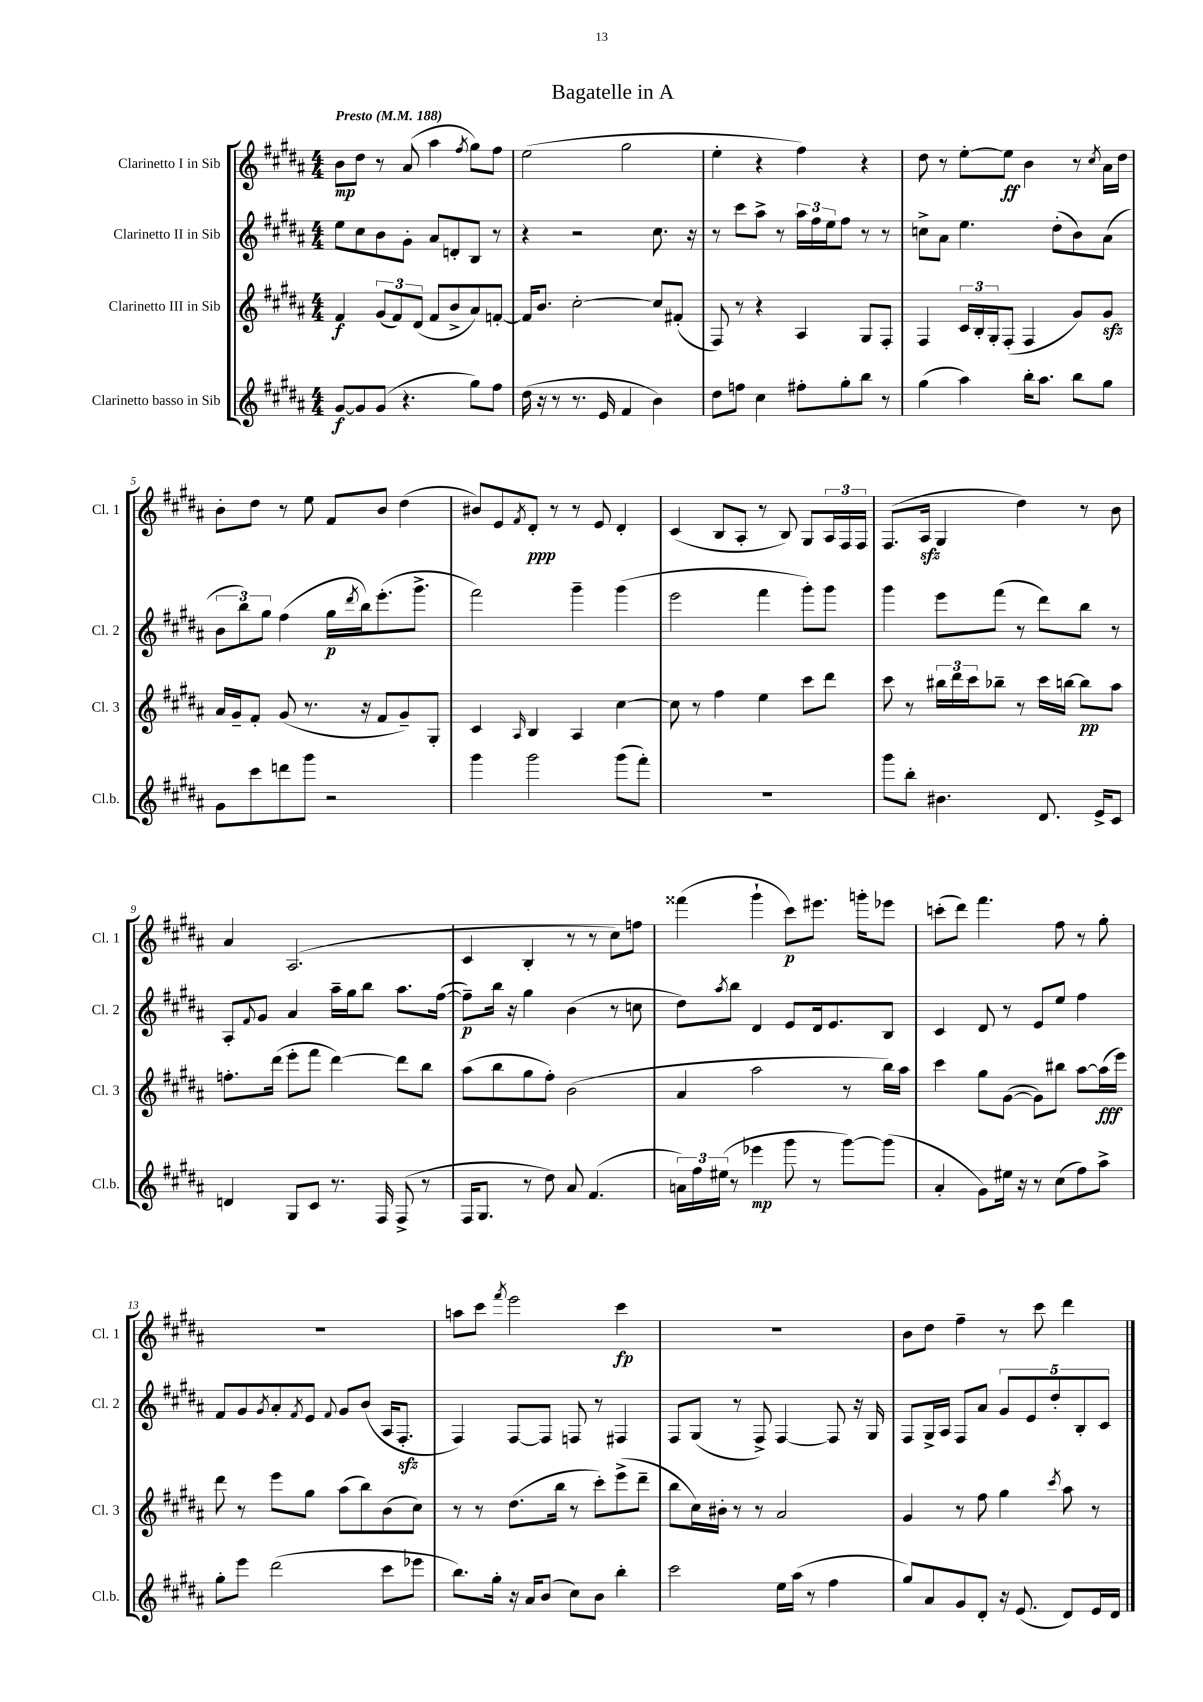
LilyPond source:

\header { title = "Bagatelle in A" }
<<
\new StaffGroup <<
\new Staff = "s0" \with { instrumentName = "Clarinetto I in Sib" shortInstrumentName = "Cl. 1" } {
    \clef treble \key b \major \numericTimeSignature \time 4/4 \tempo "Presto" 4 = 188
    b'8\mp dis''8 r8 ais'8( ais''4 \acciaccatura { fis''8 } gis''8) fis''8 |
    e''2( gis''2 |
    e''4-. r4 fis''4) r4 |
    dis''8 r8 e''8~-. e''8\ff b'4 r8 \acciaccatura { cis''8 } ais'16 dis''16 |
    b'8-. dis''8 r8 e''8 fis'8 b'8 dis''4( |
    bis'8) e'8 \acciaccatura { fis'8 } dis'8-.\ppp r8 r8 e'8 dis'4-. |
    cis'4( b8 ais8-. r8 b8) gis8 \tuplet 3/2 { ais16 fis16 fis16 } |
    fis8.( ais16\sfz gis4 dis''4) r8 b'8 |
    ais'4 ais2.( |
    cis'4 b4-. r8 r8 cis''8) f''8 |
    fisis'''4( gis'''4-! cis'''8\p) eis'''8. g'''16-. ees'''8 |
    c'''8-.( dis'''8) fis'''4. fis''8 r8 gis''8-. |
    R1 |
    a''8 cis'''8 \acciaccatura { fis'''8 } e'''2 cis'''4\fp |
    R1 |
    b'8 dis''8 fis''4-- r8 cis'''8 dis'''4 \bar "|." |
}
\new Staff = "s1" \with { instrumentName = "Clarinetto II in Sib" shortInstrumentName = "Cl. 2" } {
    \clef treble \key b \major \numericTimeSignature \time 4/4
    e''8 cis''8 b'8 gis'8-. ais'8 d'8-. b8 r8 |
    r4 r2 cis''8. r16 |
    r8 cis'''8 ais''8-> r8 \tuplet 3/2 { ais''16 fis''16 e''16 } fis''8 r8 r8 |
    c''8-> ais'8 e''4. dis''8-.( b'8) ais'8( |
    \tuplet 3/2 { b'8 b''8) gis''8 } fis''4( gis''16\p \acciaccatura { dis'''8 } b''16) e'''8.-.( gis'''8.-> |
    fis'''2) gis'''4-- gis'''4( |
    e'''2 fis'''4 gis'''8-.) gis'''8 |
    gis'''4 e'''8 fis'''8( r8 dis'''8) b''8 r8 |
    ais8-. \appoggiatura { fis'8 } gis'8 ais'4 ais''16-- gis''16 b''8 ais''8. fis''16~( |
    fis''8--\p) b''16 r16 gis''4 b'4( r8 c''8 |
    dis''8) \acciaccatura { ais''8 } b''8 dis'4 e'8 dis'16 e'8. b8 |
    cis'4 dis'8 r8 e'8 e''8 fis''4 |
    fis'8 gis'8 \acciaccatura { gis'8 } ais'8-. \acciaccatura { fis'8 } e'8 \appoggiatura { fis'8 } gis'8 b'8( ais16 fis8.-.\sfz |
    fis4) fis8~ fis8 f8 r8 fis4 |
    fis8 gis8( r8 fis8->) fis4~ fis8 r16 gis16 |
    fis8 gis16-> ais16 fis8 ais'8 \tuplet 5/4 { gis'8 e'8 dis''8-. b8-. cis'8 } \bar "|." |
}
\new Staff = "s2" \with { instrumentName = "Clarinetto III in Sib" shortInstrumentName = "Cl. 3" } {
    \clef treble \key b \major \numericTimeSignature \time 4/4
    fis'4\f \tuplet 3/2 { gis'8( fis'8) dis'8( } fis'8 b'8-> ais'8) f'8~-. |
    f'16 b'8. cis''2~-. cis''8 fis'8-.( |
    fis8) r8 r4 ais4 gis8 fis8-. |
    fis4 \tuplet 3/2 { cis'16 b16-. gis16-. } fis8-.( fis4 gis'8) gis'8\sfz |
    ais'16 gis'16-- fis'8-. gis'8( r8. r16 fis'8 gis'8--) gis8-. |
    cis'4 \grace { ais16 } b4 ais4 cis''4~ |
    cis''8 r8 fis''4 e''4 cis'''8 dis'''8 |
    cis'''8 r8 \tuplet 3/2 { bis''16 dis'''16 cis'''16 } bes''8-- r8 cis'''16 b''16~ b''8\pp ais''8 |
    f''8.-. dis'''16( e'''8-. fis'''8 dis'''4~) dis'''8 b''8 |
    ais''8( b''8 gis''8 fis''8-.) b'2( |
    ais'4 ais''2 r8 b''16) ais''16 |
    cis'''4 gis''8 gis'8~( gis'8) bis''8 ais''8~ ais''16\fff( e'''16) |
    dis'''8 r8 e'''8 gis''8 ais''8( b''8) b'8( cis''8) |
    r8 r8 dis''8.( b''16 r8 cis'''8-.) e'''8->( dis'''8-- |
    b''8 cis''16) bis'16-. r8 r8 ais'2 |
    gis'4 r8 fis''8 gis''4 \acciaccatura { cis'''8 } ais''8 r8 \bar "|." |
}
\new Staff = "s3" \with { instrumentName = "Clarinetto basso in Sib" shortInstrumentName = "Cl.b." } {
    \clef treble \key b \major \numericTimeSignature \time 4/4
    gis'8~\f gis'8 gis'8( r4. gis''8) fis''8 |
    dis''16( r16 r8 r8. e'16 fis'4 b'4) |
    dis''8 f''8 cis''4 fis''8-. gis''8-. b''8 r8 |
    gis''4( ais''4) b''16-. ais''8. b''8 gis''8 |
    gis'8 cis'''8 d'''8 gis'''8 r2 |
    gis'''4 gis'''2 gis'''8( fis'''8-.) |
    R1 |
    gis'''8 b''8-. bis'4. dis'8. e'16-> cis'8 |
    d'4 gis8 cis'8 r8. fis16 fis8->( r8 |
    fis16 gis8. r8 dis''8) ais'8 fis'4.( |
    \tuplet 3/2 { a'16) fis''16 eis''16( } r8 ees'''4\mp gis'''8 r8 gis'''8~) gis'''8( |
    ais'4-. gis'8) eis''16 r16 r8 cis''8( fis''8) ais''8-> |
    gis''8-. e'''8 dis'''2( cis'''8 ees'''8 |
    b''8.) gis''16-. r16 ais'16 b'8( cis''8) b'8 b''4-. |
    cis'''2 e''16 ais''16( r8 fis''4 |
    gis''8) ais'8 gis'8 dis'8-. r16 e'8.( dis'8) e'16 dis'16 \bar "|." |
}
>>
>>
